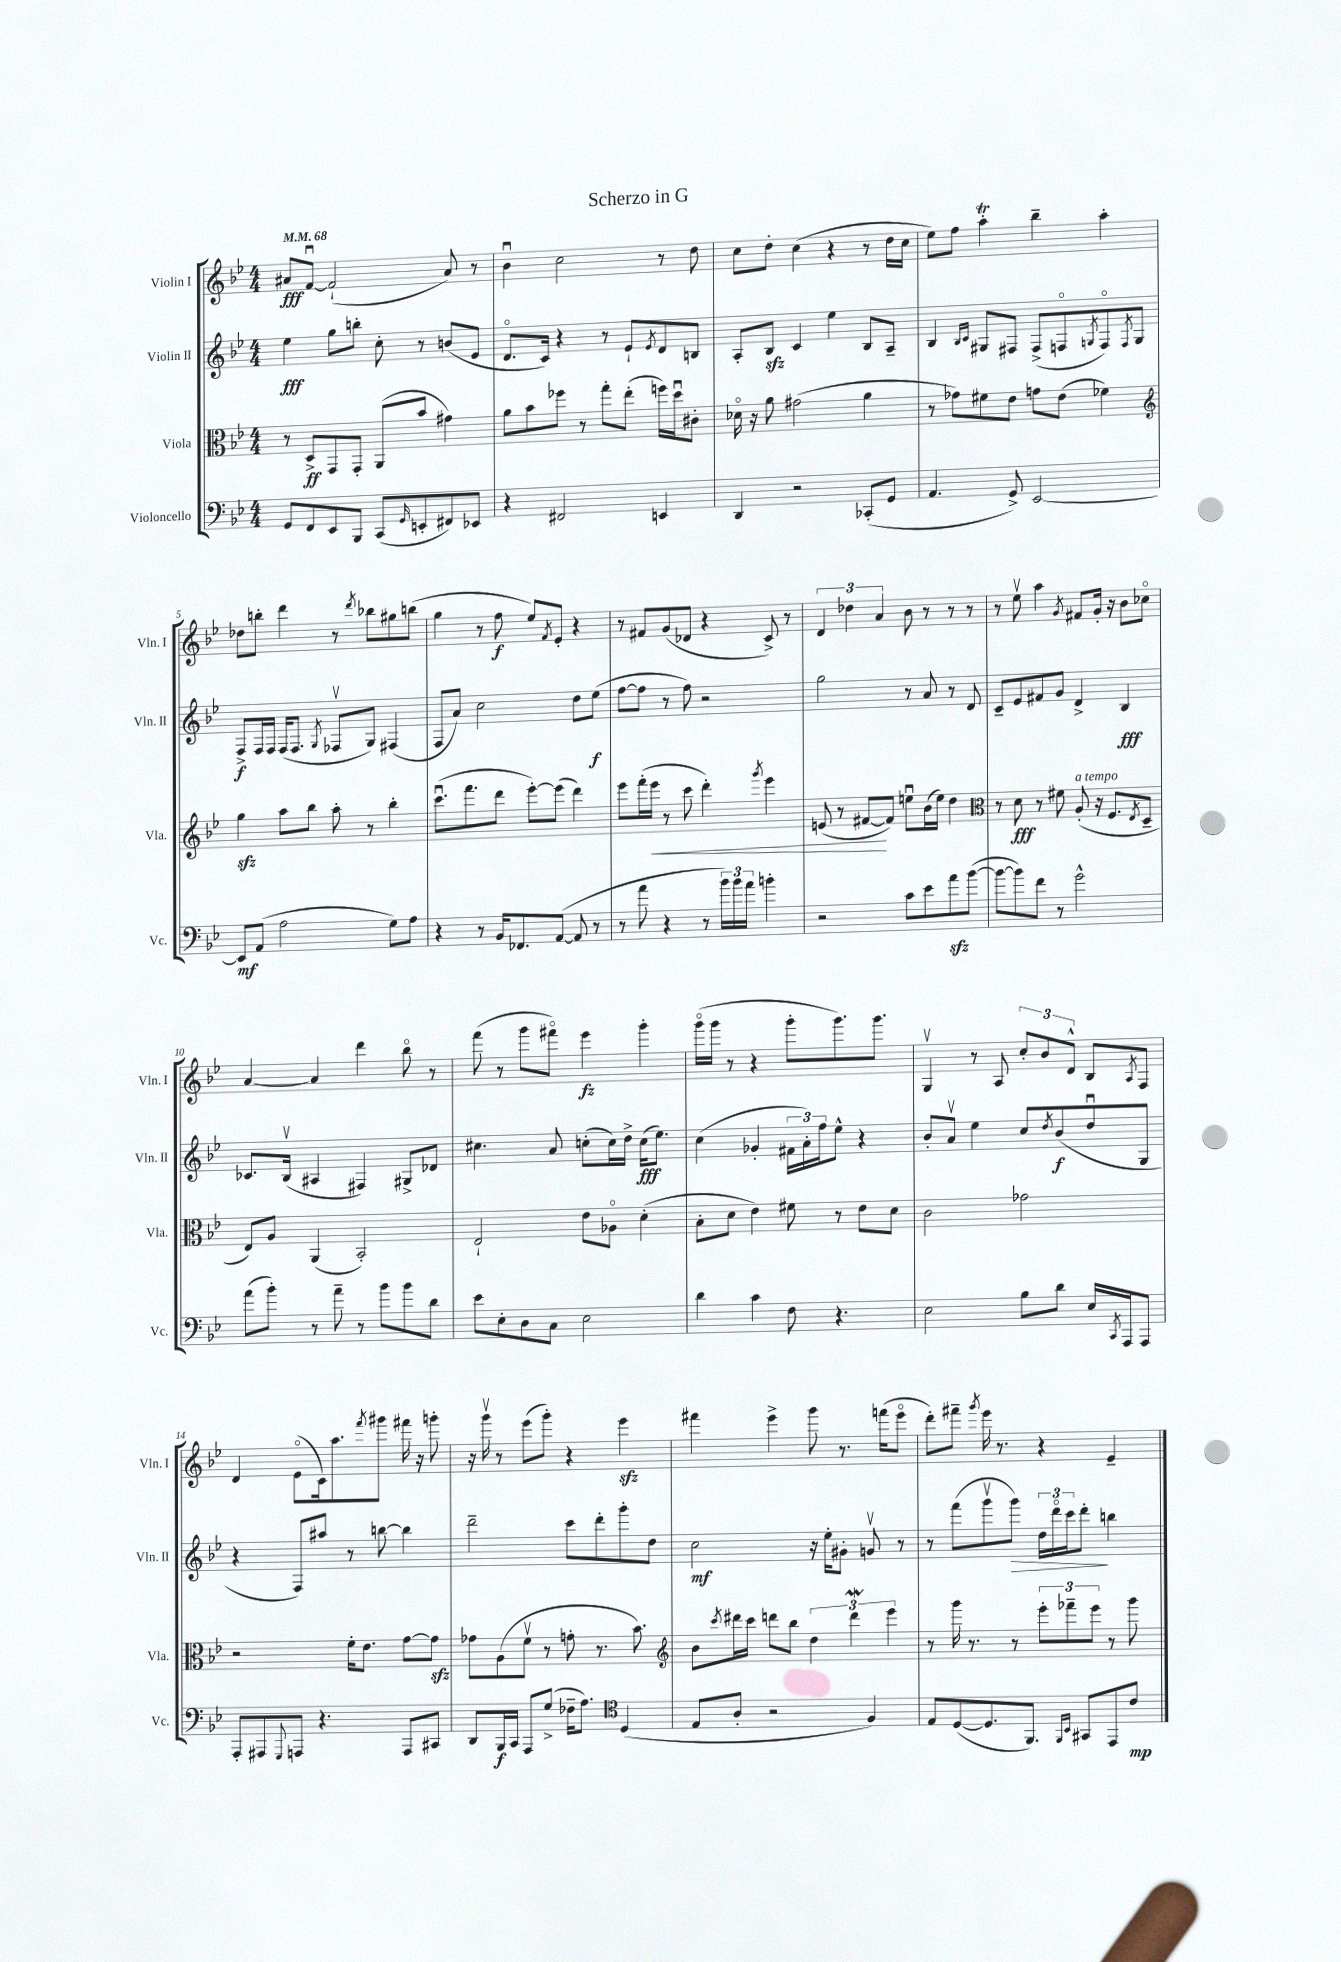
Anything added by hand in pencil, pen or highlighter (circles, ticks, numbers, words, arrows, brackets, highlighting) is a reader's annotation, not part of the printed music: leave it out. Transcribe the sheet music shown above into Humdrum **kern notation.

**kern	**kern	**kern	**kern
*staff4	*staff3	*staff2	*staff1
*clefF4	*clefC3	*clefG2	*clefG2
*k[b-e-]	*k[b-e-]	*k[b-e-]	*k[b-e-]
*M4/4	*M4/4	*M4/4	*M4/4
*MM68	*MM68	*MM68	*MM68
8GG/L	8r	4ee-\	8a#/L
8FF/	8D^/L	.	[8fu/J
8EE-/	8GG/	8gg\L	(2f`/]
8BBB-/J	8GG'/J	8bb'\J	.
(8CC/L	(8AA/L	8cc'\	.
16qqGG/	.	.	.
8EE'/	8b-/J	8r	.
8FF#/)	4g#\)	(8b/L	8a#/)
8EE-/J	.	8e-/J	8r
=	=	=	=
4r	8a\L	8.do/L	4b-u\
.	8b-\	.	.
.	.	16c/Jk)	.
2FF#/	8ff-\J	4r	2cc\
.	8r	.	.
.	8gg'\L	8r	.
.	(8ee-'\J	8e-`/L	.
.	.	8qe-/	.
4EE/	16ff\LL)	8d/	8r
.	16ddu\J	.	.
.	8c#'\J	8B/J	8dd\
=	=	=	=
4DD/	16d-o\	8A'/L	8cc\L
.	16r	.	.
.	8a\	8B-/J	8dd'\J
2r	(2g#\	4c/	(4cc\
.	.	4ee-\	4r
(8CC-'/L	4a\	8B-/L	8r
8GG/J	.	8A~/J	16dd\LL
.	.	.	16cc\JJ
=	=	=	=
4.AA/	8r	4B-/	8ee-\L)
.	8g-\L)	.	8ff\J
.	.	16qqB-/LL	.
.	.	16qqc/JJ	.
.	8f#\	8G#/L	4aa'\
8GG^/)	8e-\J	8F#/J	.
[2EE-/	8g\L	(8F#^/L	4bb-~\
.	(8e-\J	8Fo/	.
.	.	8qG/	.
.	4f-\)	8Fo/)	4aa'\
.	.	8qF/	.
.	.	8G/J	.
=	=	=	=
*	*clefG2	*	*
8EE-/]L	4gg\	8F^/L	8dd-\L
(8AA/J	.	16F/L	8bb'\J
.	.	16F/JJ	.
2A\	8aa\L	(16F/LK	4ddd\
.	.	8.F/J	.
.	8bb-\J	.	.
.	.	8qG/	.
.	8aa'\	8F-v/L	8r
.	.	.	8qddd/
.	8r	8G/J)	8bb-\L
8G\L)	4bb-'\	(4F#/	8gg#\
8A\J	.	.	(8bb\J
=	=	=	=
4r	(8.cccu\L	8F/L	4gg\
.	.	8a/J)	.
.	8.fff\	.	.
8r	.	2cc\	8r
16BB-/LK	8ddd\J	.	8ff\
8.FF-/	.	.	.
.	[8eee-'\L)	.	8ee-/L)
.	.	.	8qf/
([8AA/J	(8eee-\]J	.	8e-'/J
8AA/]	4ddd\)	8dd\L	4r
8r	.	(8ee-\J	.
=	=	=	=
8r	8eee-\L	[8ff\L	8r
8a\	(16fff'\L	8ff\]J	8f#/L
.	16eee-\JJ	.	.
4r	8r	8r	(8g/
.	8ccc\	8ff\)	8d-/J
8r	4ddd'\)	2r	4r
24b-\LL)	.	.	.
24b-\	.	.	.
24a\JJ	.	.	.
.	8qggg/	.	.
4b'\	4eee-\	.	8c^/)
.	.	.	8r
=	=	=	=
2r	(8e/	2gg\	6d/
.	8r	.	.
.	.	.	6dd-\
.	[8f#/L	.	.
.	.	.	6a/
.	8f#/]J)	.	.
8c\L	8eeu\L	8r	8b-\
8e-\	(16b-\L	8a/	8r
.	16ee\JJ)	.	.
8a\	4dd\	8r	8r
([8b-\J	.	8d/	8r
=	=	=	=
*	*clefC3	*	*
8b-\_L	8r	8c~/L	8r
8b-\])	8d\	8e-/	8ee-v\
8f\J	8r	8f#/	4aa\
8r	8f#\	8g/J	.
.	.	.	8qg/
2g^^\	(8A'/	4d^/	8f#/L
.	16r	.	16g'/Jk
.	8.F/L	.	16r
.	.	4B-/	8b-\L
.	8qE-/	.	.
.	8D~/J	.	8cc-o\J
=	=	=	=
(8a\L	8E-/L)	8.c-/L	[4a/
8b-'\J)	8A/J	.	.
.	.	(16B-v/Jk	.
8r	(4AA/	4A#/	4a/]
8a~\	.	.	.
8r	2BB-'/)	4F#/)	4ddd\
8b-\L	.	.	.
8b-\	.	8G#^/L	8bb-o\
8d\J	.	8d-/J	8r
=	=	=	=
8e-\L	2E-`/	4.cc#\	(8fff\
8E-'\	.	.	8r
8D\	.	.	8ggg\L
8C\J	.	8a/	8fff#o\J)
2E-\	8e-\L	(8cc'\L	4eee-\
.	8A-o\J	16cc\L)	.
.	.	16dd^\JJ	.
.	(4d'\	(16cc\LK	4ggg'\
.	.	8.ee-\J)	.
=	=	=	=
4d\	8B-'\L	(4cc\	(16gggo\LL
.	.	.	16ggg\JJ
.	8d\J	.	8r
4c\	4e-\)	4g-'/	4r
8F\	8f#\	24f#\LL	8ggg'\L
.	.	24a'\)	.
.	.	24ff\J	.
4.r	8r	8ee-^^\J	8.ggg\)
.	8e-\L	4r	.
.	.	.	8.ggg\J
.	8d\J	.	.
=	=	=	=
2E-\	2c\	8b-'/L	4Gv/
.	.	8av/J	.
.	.	4ee-\	8r
.	.	.	8A/
8B-\L	2g-\	8cc/L	12cc'/L
.	.	.	12b-/
.	.	8qdd/	.
8d\J	.	(8b-/	.
.	.	.	12d^^/J
16E-/LL	.	8ddu/	8B-/L
8qCC/	.	.	.
16AAA/J	.	.	.
.	.	.	8qA/
8AAA/J	.	8G/J	8F/J
=	=	=	=
8AAA'/L	2r	4r	4d/
8AAA#/	.	.	.
8qqGGG/	.	.	.
8AAA/J	.	8F/L)	(8e-o\L
4.r	.	8aa#/J	16c\k)
.	.	.	8.aa\
.	16f'\LK	8r	.
.	8.e-\J	.	.
.	.	.	8qfff/
.	.	[8bb\	8ggg#\J
8AAA/L	[8g\L	4bb\]	16fff#\
.	.	.	16r
8CC#/J	8g\]J	.	8ggg'\
=	=	=	=
8DD/L	8g-\L	2ddd~\	16r
.	.	.	16gggv\
16BBB-/L	(8A\	.	8r
16CC/JJ	.	.	.
8AAA/L	8fv\J	.	(8eee-\L
(8G^/J	8r	.	8ggg'\J)
16F-~\LK	8g'\	8ccc\L	4r
8.A\J)	.	.	.
.	8.r	8ddd'\	.
*clefC4	*	*	*
(4D/	.	8ggg'\	4eee-\
.	8.b-\)	.	.
.	.	8dd\J	.
=	=	=	=
*	*clefG2	*	*
8E-/L	8b-\L	2cc\	4fff#\
.	8qccc/	.	.
8A'/J	16ddd#\L	.	.
.	16ccc\JJ	.	.
2r	8ddd\L	.	4eee-^\
.	8bb-\J	.	.
.	6dd\	16r	8ggg\
.	.	16ee-'\LK	.
.	.	8g#'\J	8.r
.	6ddd\	.	.
4F/)	.	8gv/	.
.	.	.	(16fff\LK
.	6eee-\	.	.
.	.	8r	8eee-o\J
=	=	=	=
8E-/L	8r	8r	8ddd'\L)
([8D/	16ggg\	(8fff\L	8fff#~\J
.	8.r	.	.
.	.	.	8qggg/
8.D/]	.	8gggv\	16eee-\
.	.	.	8.r
.	8r	8ggg\J)	.
8.FF/J)	.	.	.
.	12eee-'\L	24dd\LL	4r
.	.	24dddo\	.
.	12fff-~\	24ccc\J	.
16qqFF/LL	.	.	.
16qqBB-/JJ	.	.	.
8GG#/L	.	8ddd'\J	.
.	12eee-\J	.	.
8EE-/	8r	4bb\	4e-~/
8c/J	8ggg\	.	.
==	==	==	==
*-	*-	*-	*-
